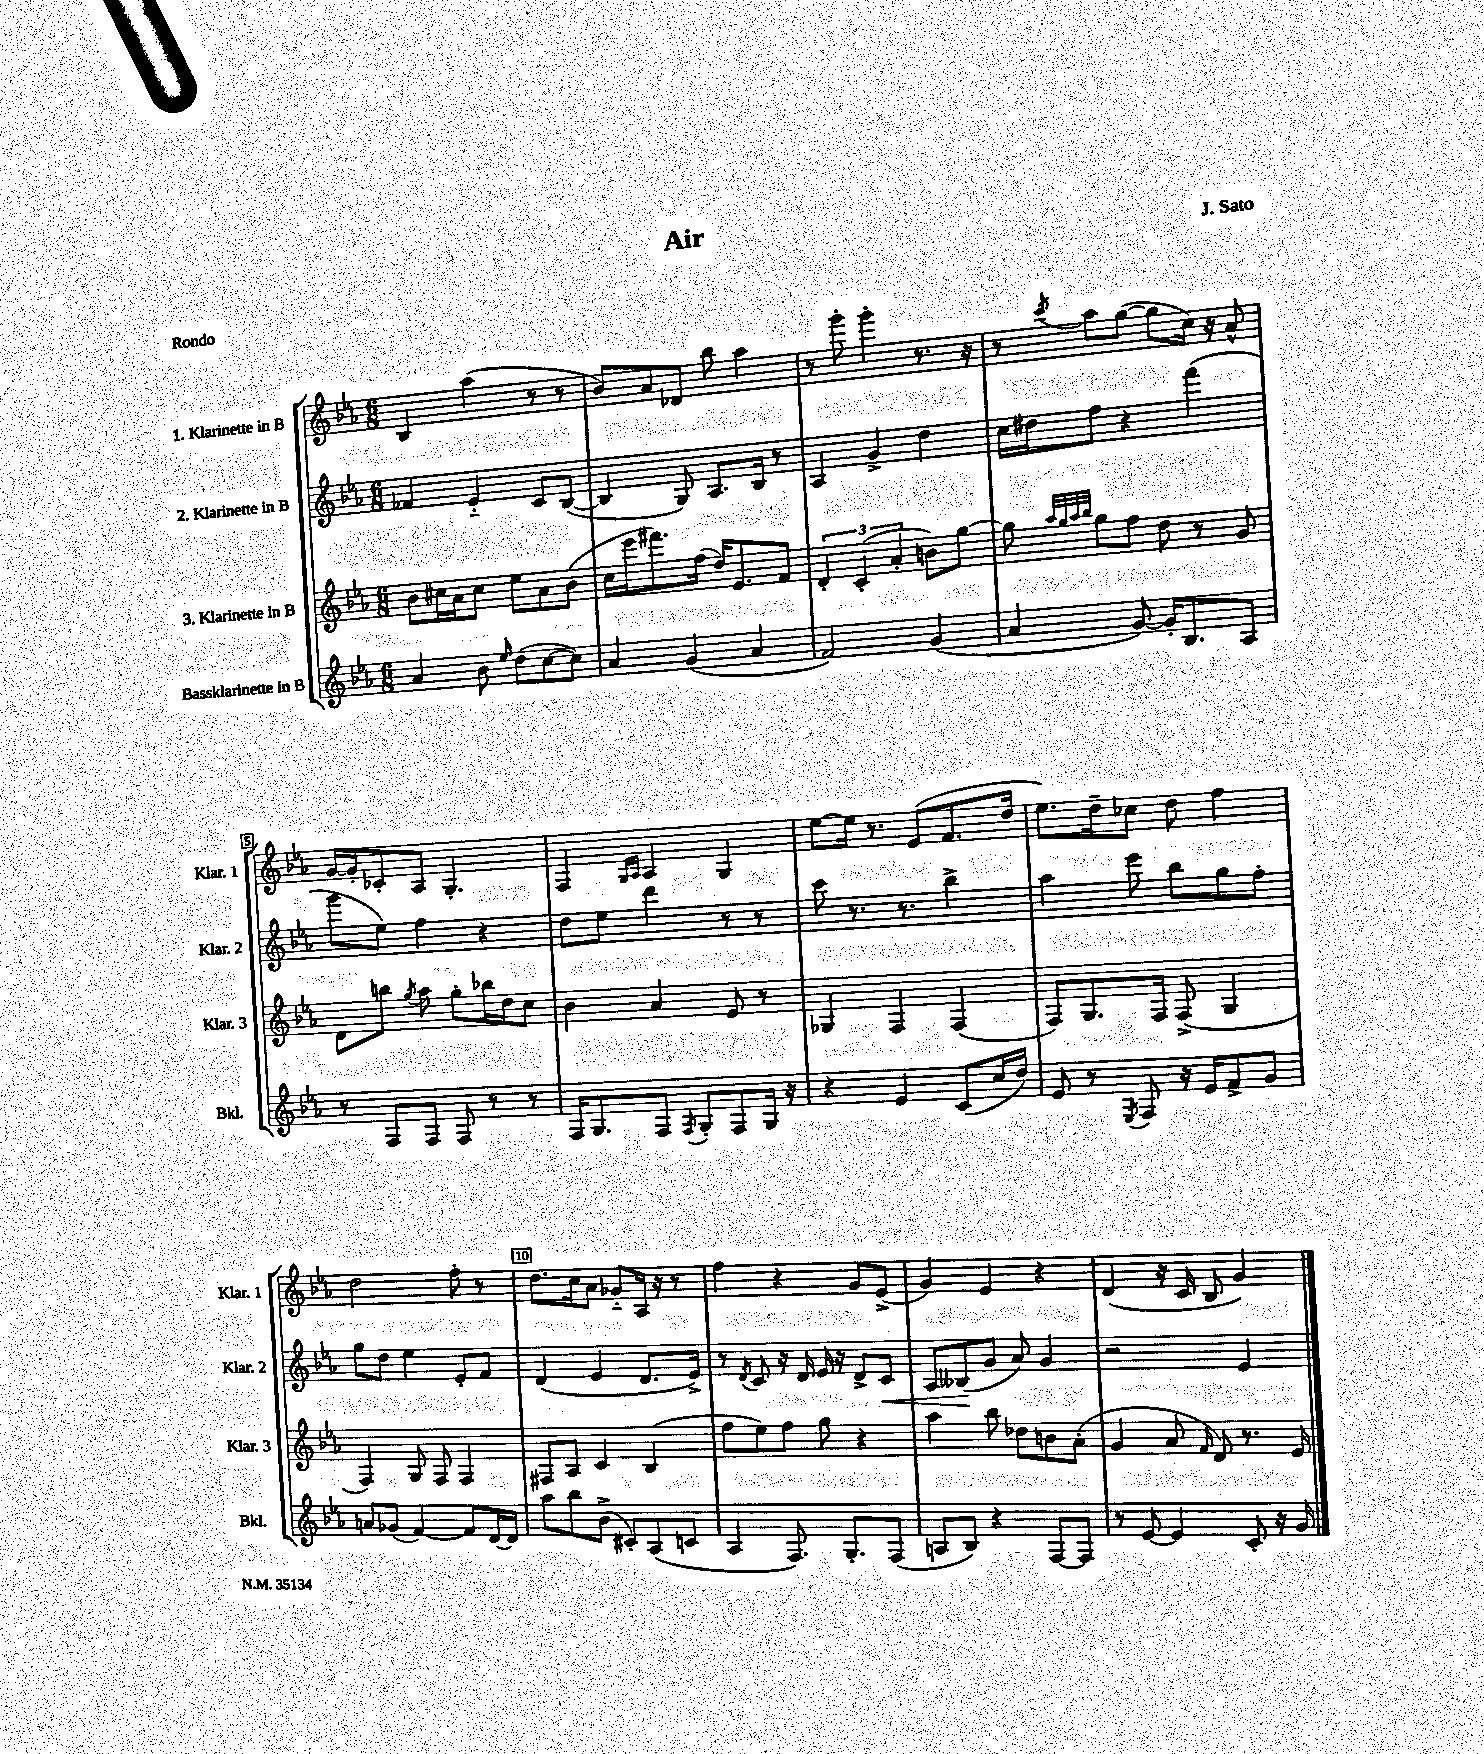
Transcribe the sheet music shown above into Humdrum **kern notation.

**kern	**kern	**kern	**kern
*staff4	*staff3	*staff2	*staff1
*clefG2	*clefG2	*clefG2	*clefG2
*k[b-e-a-]	*k[b-e-a-]	*k[b-e-a-]	*k[b-e-a-]
*M6/8	*M6/8	*M6/8	*M6/8
4a-/	8b-\L	4f-/	4B-/
.	16cc#\L	.	.
.	16a-\J	.	.
8b-\	8cc#\J	4e-'~/	(4aa-\
16qqee-/	.	.	.
(8dd\L	8ee-\L	.	.
[8cc\	8a-\	8c/L	8r
8cc\]J)	(8b-\J	([8B-/J	8r
=	=	=	=
4a-/	16cc\LL	4B-/]	8b-/L)
.	16eee-\J	.	.
.	8.fff#\)	.	8a-/
(4g/	.	8G/)	8d-/J
.	(16ff\Jk	.	.
.	16dd/LK)	8.A-/L	8bb-\
.	8.e-/	.	.
4a-/	.	.	4aa-\
.	.	16B-/Jk	.
.	8f/J	8r	.
=	=	=	=
2f/)	6d'/	4A-/	8r
.	.	.	8ggg'\
.	(6c'/	.	.
.	.	4g^/	4ggg'\
.	6a-'/	.	.
(4g/	8b\L)	4dd\	8.r
.	[8gg\J	.	.
.	.	.	16r
=	=	=	=
4a-/	8gg\]	16cc\LL	8r
.	.	16dd#\J	.
.	32qqaa-/LLL	.	.
.	32qqgg/	.	.
.	32qqaa-/	.	.
.	32qqbb-/JJJ	.	8qccc/
.	8gg\L	8ff\J	8aa-\L
[8g/)	8ff\J	4r	([8gg\J
16g'/]LK	8dd\	.	8gg\]L
8.B-/	.	.	.
.	8r	(4fff\	16cc\Jk)
.	.	.	16r
8A-/J	8g/	.	8a-^^/
=	=	=	=
8r	8d\L	8ggg\L	[16g/LL
.	.	.	16g'/]J
8F/L	8bb\J	8ee-\J)	8c-'/
.	8qgg/	.	.
8F/J	8aa-\	4ff\	8A-/J
8F/	8gg'\L	.	4.G'/
8r	16bb-\L	4r	.
.	16dd\J	.	.
8r	8cc\J	.	.
=	=	=	=
16F/LK	4b-\	8dd\L	4F/
8.G/	.	.	.
.	.	8ee-\J	.
.	.	.	16qqG/LL
.	.	.	16qqA-/JJ
8F/J	4a-/	4ddd\	4A-/
8qF/	.	.	.
8G'/L	.	.	.
8F/	8e-/	8r	4G/
16G/Jk	8r	8r	.
16r	.	.	.
=	=	=	=
4r	4G-/	8ccc\	[8ee-\L
.	.	8.r	16ee-\]Jk
.	.	.	8.r
4e-/	4F/	.	.
.	.	8.r	.
.	.	.	(8e-/L
(8c/L	(4F/	4bb-^\	8.f/
16cc/L	.	.	.
16dd/JJ)	.	.	16dd/Jk
=	=	=	=
8e-/	8F/L)	4aa-\	8.ee-\L)
8r	8.G/	.	.
.	.	.	16dd~\k
8qE-/	.	.	.
8F/	.	8eee-\	8cc-\J
.	16F/Jk	.	.
16r	(8F^/	8bb-\L	8dd\
16e-/LK	.	.	.
8f^/	4G/	8gg\	4ff\
8g/J	.	8ff'\J	.
=	=	=	=
8a/L	4F/)	8gg\L	2dd\
(8g-/J	.	8dd\J	.
[4f/)	8G/	4ee-\	.
.	8F/	.	.
8f/]L	4F/	8e-'/L	8ff'\
[16d/L	.	8f/J	8r
16d/]JJ	.	.	.
=	=	=	=
8aa-\L	8F#/L	(4d/	8.dd\L
8bb-\	8A-/J	.	.
.	.	.	16cc\k
(8b-^\J	4c/	4e-/	8a-\J
8c#'/L)	.	.	8g-'~/L
(8A-/	(4B-/	8.d/L	16A-/Jk
.	.	.	16r
8c/J	.	.	8r
.	.	16e-^/Jk)	.
=	=	=	=
4A-/	8ff\L	8r	4ff\
.	.	8qd/	.
.	8ee-\)	8c/	.
8.F/)	8ff\J	16r	4r
.	.	16d/	.
.	8gg\	16e-/	.
8.G'/L	.	16r	.
.	4r	8d^/L	8g/L
(8F/J	.	8c/J	(8e-^/J
=	=	=	=
8A/L	4aa-\	8A-/L	4g/)
8B-/J)	.	(8B--/	.
4r	8bb-\	8g/J	4e-/
.	8dd-\L	8a-/)	.
[8F/L	8b\	4g/	4r
8F/]J	(8a-'\J	.	.
=	=	=	=
8r	4g/	2r	(4d/
[8e-/	.	.	.
4e-/]	8a-/	.	16r
.	.	.	16c/
.	16qqf/	.	.
.	8d/)	.	8B-/
8c'/	8.r	4e-/	4g/)
16r	.	.	.
16g/	16e-/	.	.
==	==	==	==
*-	*-	*-	*-
